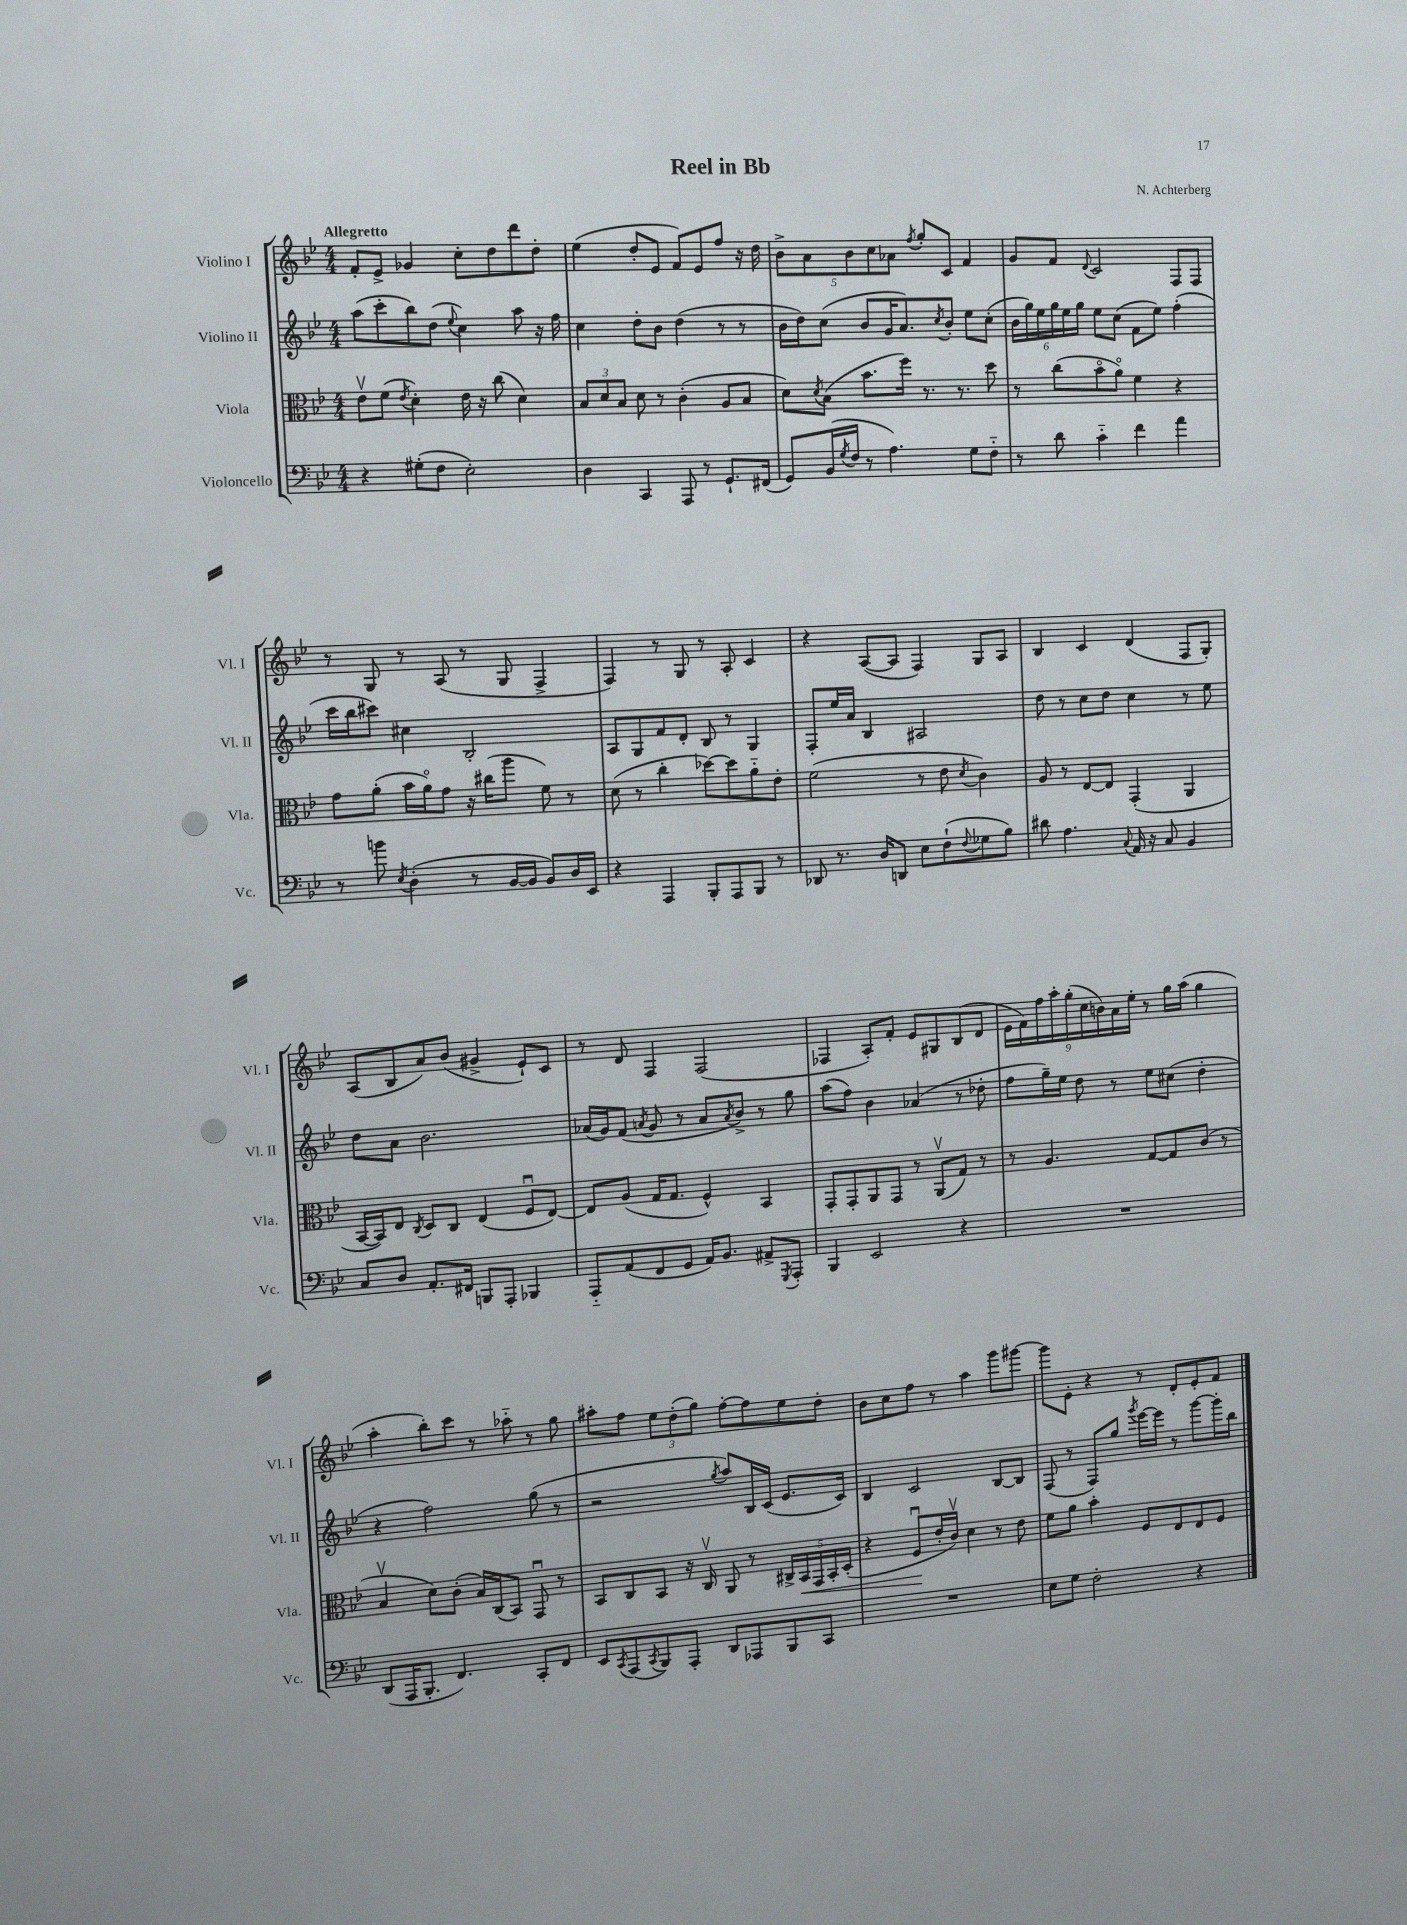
\header { title = "Reel in Bb" composer = "N. Achterberg" }
<<
\new StaffGroup <<
\new Staff = "s0" \with { instrumentName = "Violino I" shortInstrumentName = "Vl. I" } {
    \clef treble \key bes \major \numericTimeSignature \time 4/4 \tempo "Allegretto"
    f'8-. ees'8-> ges'4 c''8-. d''8 d'''8 d''8-. |
    ees''4( d''8-. ees'8 f'8) ees'8 f''8 r16 d''16 |
    \tuplet 5/4 { bes'8-> a'8 bes'8 c''8 aes'8 } \acciaccatura { f''8 } g''8-. c'8 f'4 |
    g'8 f'8 \appoggiatura { d'8 } c'2 f8 f8 |
    r8 g8 r8 a8( r8 g8 f4-> |
    f4) r8 g8 r8 a8-. c'4 |
    r4 a8~( a8 f4) g8 a8 |
    bes4 c'4 d'4( f8 g8-.) |
    a8( bes8 a'8) bes'8( gis'4-> ees'8-!) c'8 |
    r8 d'8 f4 f2( |
    fes4 a8-.) f'8-. ees'8 gis8 bes8( d'8 |
    \tuplet 9/8 { ees'16 f'16) f''16 a''16-. g''16-.( c''16 b'16) a'16 ees''16-. } r8 g''16 a''16( g''4 |
    a''4-. bes''8-.) c'''8 r8 aes''8-_ r8 g''8 |
    ais''8-. f''8 \tuplet 3/2 { ees''8 d''8-.( g''8) } f''8~-. f''8 ees''8 d''8-. |
    bes'8 c''8 f''8 r8 a''4 g'''8 gis'''8~ |
    gis'''8 ees'8-. r4 r8 d'8-. ees'8-. f'8 \bar "|." |
}
\new Staff = "s1" \with { instrumentName = "Violino II" shortInstrumentName = "Vl. II" } {
    \clef treble \key bes \major \numericTimeSignature \time 4/4
    a''8( c'''8-. bes''8) d''8( \appoggiatura { ees''8 } c''4) a''8 r16 f''16 |
    c''4 d''8-. bes'8 d''4( r8 r8 |
    bes'16 d''16) c''8( bes'8 g'16 a'8.) \acciaccatura { c''8 } bes'8-. ees''8 c''8-.( |
    \tuplet 6/4 { bes'16 g''16) ees''16 g''16 ees''16 g''16 } ees''8 c''8( f'8 ees''8) f''4-.( |
    c'''16 bes''16 cis'''8) cis''4 bes2-. |
    a8 g8 f'8 d'8-. bes8 r8 g4 |
    f8-. ees''16 a'16 bes4 ais2 |
    d''8 r8 c''8 d''8 c''4 r8 ees''8 |
    d''8 a'8 bes'2. |
    aes'16( g'16) f'8( \acciaccatura { a'8 } g'8 r8 a'8 \acciaccatura { a'8 } bes'8->) r8 g''8 |
    a''8( f''8) bes'4 aes'4( r8 des''8-. |
    f''8 g''16--) ees''16 d''8 r8 ees''8 cis''8( d''4-. |
    r4 f''2) g''8( r8 |
    r2 \acciaccatura { g''8 } a''8) bes16 c'16( ees'8. c'16) |
    bes4 c'2 bes8~ bes8 |
    f8( r8 f8) g''8 \acciaccatura { g'''8 } ees'''16~ ees'''16 r8 g'''8~ g'''16-. bes''16 \bar "|." |
}
\new Staff = "s2" \with { instrumentName = "Viola" shortInstrumentName = "Vla." } {
    \clef alto \key bes \major \numericTimeSignature \time 4/4
    ees'8\upbow f'8( \acciaccatura { ees'8 } d'4-.) ees'16 r16 c''8( d'4) |
    \tuplet 3/2 { bes8 d'8 bes8 } d'8 r8 c'4-.( a8 bes8 |
    d'8) \acciaccatura { d'8 } bes8( bes'8. f''16) r8. r8. d''8 |
    r8 c''8( bes'8\flageolet a'8\flageolet) f'4 r4 |
    g'8 a'8-.( bes'16 a'16\flageolet) g'8 r16 cis''16( a''8 f'8) r8 |
    d'8( r8 c''4-. des''8~) des''8 a'8-_ ees'8-. |
    f'2( r8 ees'8 \acciaccatura { d'8 } c'4) |
    a8 r8 ees8~ ees8 g,4-.( a,4 |
    bes,16~ bes,16) ees8 \acciaccatura { c8 } d8 c8 ees4( f8\downbow ees8~) |
    ees8 a8( g16 g8. f4-^) bes,4 |
    g,8-. g,8-. a,8 g,8 r8 a,8\upbow( g8) r8 |
    r8 a4. g8~ g8 c'8( r8 |
    bes4\upbow d'8) c'8-.( bes16) c16( bes,8) g,8\downbow r8 |
    bes,8 c8 bes,8 r16 c16\upbow a,8 r8 \tuplet 5/4 { cis16-> bes,16\< g,16 bes,16-. d16-.( } |
    r4 f8\downbow\! ees'16-. c'16\upbow) d'4 r8 ees'8 |
    f'8 a'8 bes'4-. f8 ees8 ees8 f8 \bar "|." |
}
\new Staff = "s3" \with { instrumentName = "Violoncello" shortInstrumentName = "Vc." } {
    \clef bass \key bes \major \numericTimeSignature \time 4/4
    r4 gis8-.( f8 ees2-.) |
    d4 c,4 a,,8 r8 g,8.-! fis,16( |
    g,8) bes,16( \acciaccatura { g8 } f16 r8 a4.) g8 f8-_ |
    r8 d'8 c'4-_ f'4 a'4 |
    r8 b'8 \acciaccatura { ees8 } d4-.( r8 bes,16~ bes,16 bes,8) d16 ees,16 |
    r4 a,,4 bes,,8-. a,,8 bes,,8 r8 |
    des,8 r8. d16 d,8 ees8 f8-!( \appoggiatura { f8 } ges8 bes8) |
    dis'8 a4. \appoggiatura { c8 } a,16 r16 c8 bes,4 |
    c8 d8 a,8.-. fis,16 b,,8 a,,8-. bes,,4 |
    a,,8-_ a,8( f,8 g,8 a,16) bes,8. ais,8-> \acciaccatura { g,,8 } a,,8-. |
    bes,,4 ees,2 r4 |
    R1 |
    d,8( a,,16 bes,,8.-. f,4.) c,8-. f,8 |
    ees,8 \acciaccatura { c,8 } a,,8( \acciaccatura { c,8 } bes,,8) a,,8-. d,8 aes,,8 bes,,8 c,8 |
    R1 |
    ees8 g8 f2-. r4 \bar "|." |
}
>>
>>
\layout { \context { \Score \remove "Bar_number_engraver" } }
